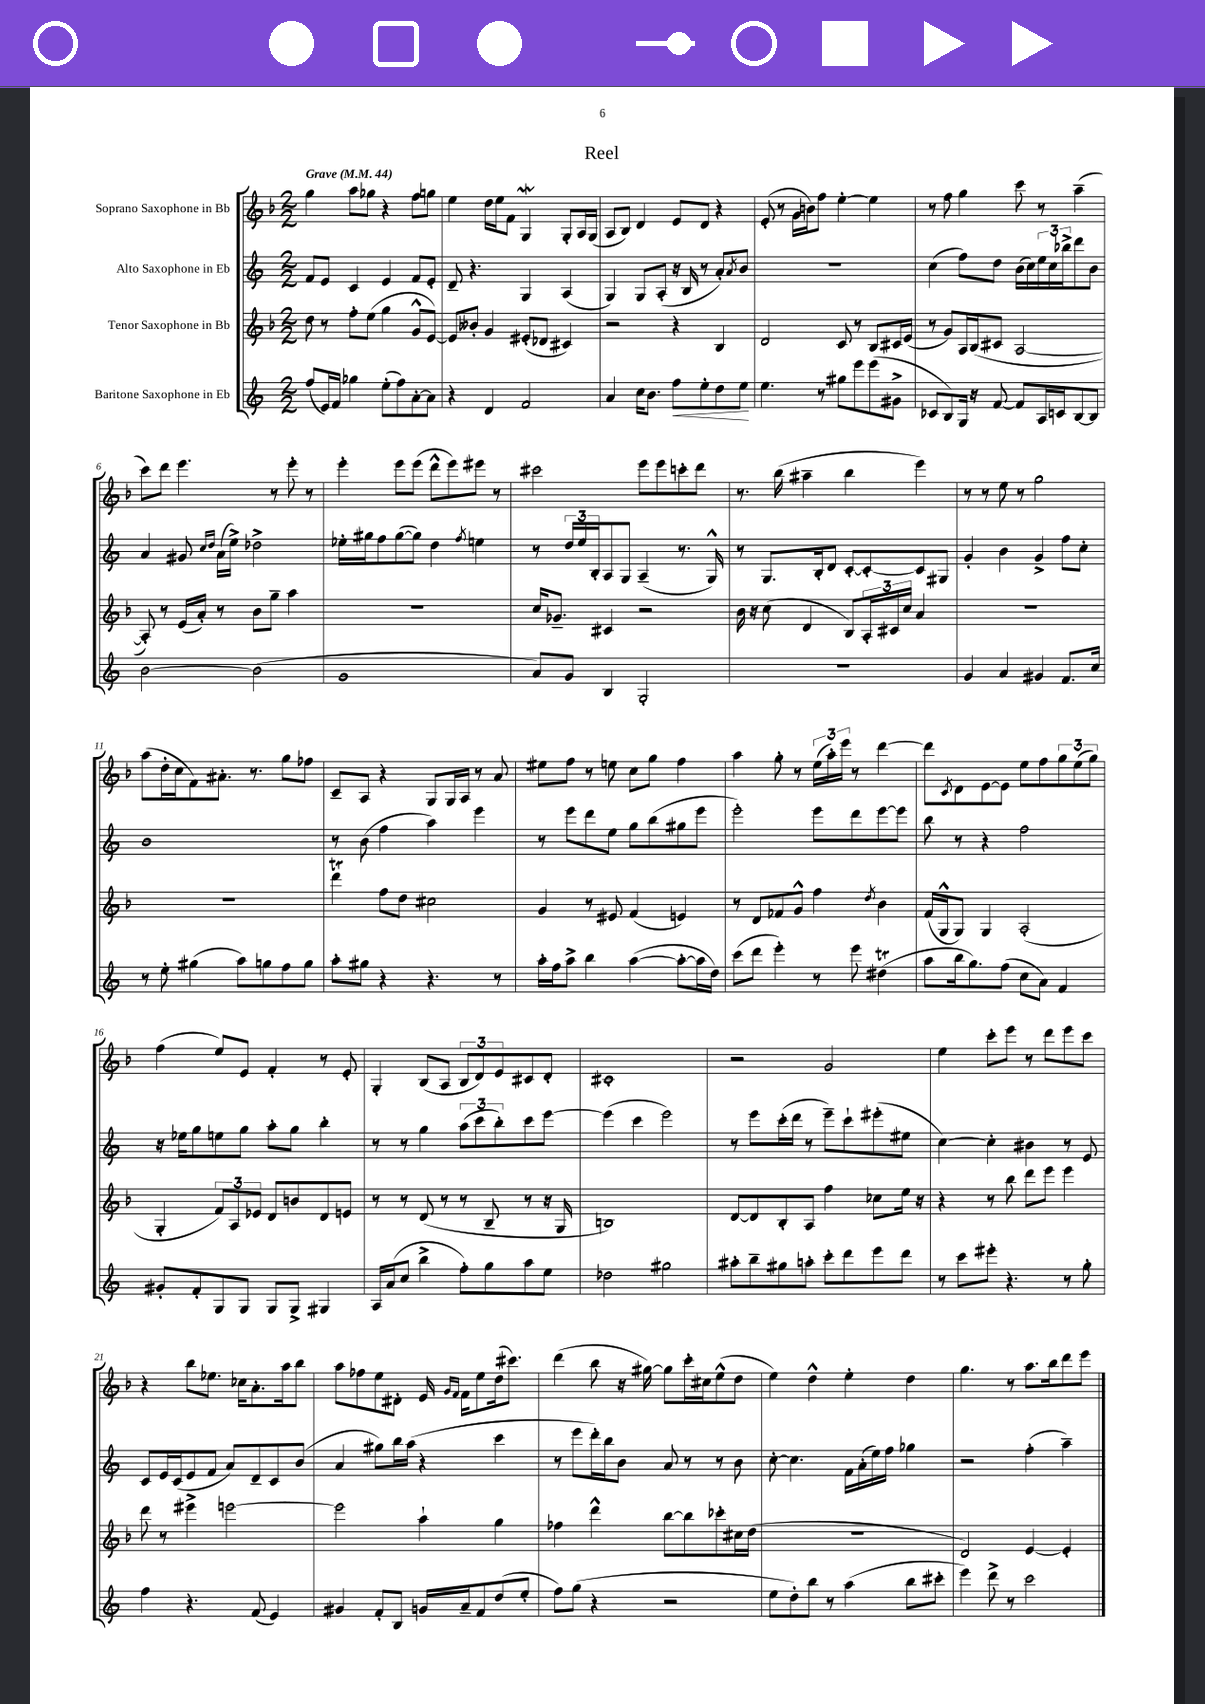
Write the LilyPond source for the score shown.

\header { title = "Reel" }
<<
\new StaffGroup <<
\new Staff = "s0" \with { instrumentName = "Soprano Saxophone in Bb" } {
    \clef treble \key f \major \numericTimeSignature \time 2/2 \tempo "Grave" 4 = 44
    g''4 a''8 ges''8 r4 f''8 g''8 |
    e''4 d''16 e''16 f'8 g4\mordent g8-. a16 g16( |
    a8 bes8) d'4 e'8 d'8 r4 |
    e'8-.( r8 g'16 b'16) f''8 e''4~-. e''4 |
    r8 f''8 g''4 c'''8 r8 a''4--( |
    c'''8) d'''8 e'''4. r8 e'''8-. r8 |
    e'''4-. e'''8 e'''8( d'''8-^ e'''8) eis'''8 r8 |
    cis'''2 e'''8 e'''8 c'''8-. d'''8 |
    r8. bes''16( ais''4-- bes''4 e'''4) |
    r8 r8 e''8 r8 g''2 |
    a''8( d''16-. c''16 f'8) ais'8.-. r8. g''8 fes''8 |
    c'8-- a8 r4 g8 g16 a16 r8 a'8 |
    eis''8 f''8 r8 e''8 c''8 g''8 f''4 |
    a''4 g''8-. r8 \tuplet 3/2 { e''16( a''16-.) e'''16 } r8 d'''4~ |
    d'''8 \acciaccatura { c'8 } d'8 e'8~ e'8 e''8 f''8 \tuplet 3/2 { g''8 e''8( g''8) } |
    f''4( e''8) e'8 f'4-. r8 e'8-. |
    g4-. bes8( a8 \tuplet 3/2 { bes8 d'8) e'8 } cis'8 d'8-. |
    cis'1-. |
    r2 g'2 |
    e''4 c'''8-. e'''8 r8 d'''8 e'''8 c'''8 |
    r4 bes''8 ees''8. ces''16 a'8.-. a''16 bes''8 |
    a''8 fes''8 e''8 dis'8-. e'16 \grace { g'16 f'16 } f'16 e''8 d''16( cis'''8.) |
    d'''4( bes''8 r16 gis''16~) gis''8 c'''16-. cis''16 e''8-^( d''8 |
    e''4) d''4-^ e''4-. d''4 |
    g''4. r8 a''8. bes''16 d'''8 e'''8 \bar "|." |
}
\new Staff = "s1" \with { instrumentName = "Alto Saxophone in Eb" } {
    \clef treble \key c \major \numericTimeSignature \time 2/2
    f'8 e'8 c'4 e'4 f'8 e'8-. |
    d'8-- r4. g4 a4( |
    g4) g8 a8-.( r16 b16 r8 a'8-.) \acciaccatura { a'8 } b'8 |
    r1 |
    c''4( f''8) d''8 b'16( c''16) \tuplet 3/2 { e''16 c''16 bes''16-> } d'''8 b'8 |
    a'4 gis'8 \grace { c''16 d''16 } a'16( e''16->) des''2-> |
    ees''16-. gis''16 f''8 gis''8~( gis''8) d''4 \acciaccatura { f''8 } e''4 |
    r8 \tuplet 3/2 { d''16 e''16 b16-. } a8 g8 a4--( r8. g16-^) |
    r8 g8. b16-. d'8 c'8~-. c'8~-. c'8 gis8 |
    g'4-. b'4 g'4-> f''8 c''8-. |
    b'1 |
    r8 b'8( f''4 a''4) e'''4 |
    r8 e'''8 d'''8 e''8 g''8 b''8( gis''8 e'''8 |
    e'''2-.) e'''8 d'''8 e'''8~ e'''8 |
    b''8 r8 r4 f''2 |
    r16 ees''16 g''8 e''8 g''8 a''8-. g''8 b''4-. |
    r8 r8 g''4 \tuplet 3/2 { a''8( c'''8 b''8-.) } c'''8 e'''8~ |
    e'''4( c'''4 e'''2) |
    r8 e'''8 c'''16-.( d'''16 r8 e'''8--) c'''8-! eis'''8-.( eis''8 |
    c''4~) c''4-. bis'4 r8 e'8 |
    c'8 e'16 c'16( e'8 f'8 a'8) d'8-- c'8 b'8( |
    a'4 gis''8) b''16 a''16( r4 c'''4 |
    r8 e'''8 d'''16-.) b''16 b'8 a'8 r8 r8 b'8 |
    c''8~-. c''4. f'16 a'16-.( e''16) f''16 ges''4 |
    r2 f''4-.( a''4--) \bar "|." |
}
\new Staff = "s2" \with { instrumentName = "Tenor Saxophone in Bb" } {
    \clef treble \key f \major \numericTimeSignature \time 2/2
    d''8 r8 f''8-. e''8( g''4 g'8-^ e'8~) |
    e'8 beses'8-. g'4 eis'8-.( des'8 cis'4) |
    r2 r4 bes4 |
    d'2 c'8 r8 bes8 cis'16 e'16( |
    r8 g'8) a16 bes16( cis'8 a2~ |
    a8-.) r8 e'16( a'16-.) r8 bes'8 g''8-- a''4 |
    R1 |
    c''16 ges'8.-- cis'4 r2 |
    bes'16 r16 c''8( d'4 bes8) \tuplet 3/2 { a16-. cis'16 c''16 } a'4 |
    R1 |
    R1 |
    d'''4\trill f''8 d''8 cis''2 |
    g'4 r8 eis'8 f'4( e'4) |
    r8 d'8 fes'8 g'8-^ f''4 \acciaccatura { d''8 } bes'4 |
    f'16( g16-^ g8) g4 a2-.( |
    g4-. \tuplet 3/2 { f'8) a8 ees'8 } d'8 b'8 d'8 e'8 |
    r8 r8 d'8( r8 r8 bes8-- r8 r16 g16 |
    b1) |
    d'8~ d'8 bes8-. a8 f''4 ces''8 e''16 r16 |
    r4 r8 bes''8 d'''8 e'''8 e'''4 |
    d'''8 r8 eis'''4-> e'''2~ |
    e'''2 a''4-! g''4 |
    fes''4 d'''4-^ bes''8~ bes''8 ces'''8-. cis''16 d''16( |
    R1 |
    d'2) e'4~ e'4-. \bar "|." |
}
\new Staff = "s3" \with { instrumentName = "Baritone Saxophone in Eb" } {
    \clef treble \key c \major \numericTimeSignature \time 2/2
    f''8( e'16) f'16 ges''4 e''8-.( f''8) a'8~-. a'8 |
    r4 d'4 f'2 |
    a'4 c''16 b'8. f''8\< e''8-. d''8 e''8\! |
    e''4. r8 gis''8 e'''8 e'''8( gis'8-> |
    ces'8 b8) g16 r16 f'8~ f'8 a16 c'16 b8~ b8 |
    b'2~ b'2( |
    g'1 |
    a'8) g'8 b4 g2-. |
    R1 |
    g'4 a'4 gis'4 f'8. c''16 |
    r8 e''8-. gis''4( a''8) g''8 f''8 g''8 |
    a''8-. gis''8 r4 r4. r8 |
    a''16-. f''16 a''8-> b''4 a''4~( a''8~-. a''16 d''16) |
    c'''8( d'''8 e'''4-.) r8 e'''8 dis''4\trill( |
    a''8 b''16 g''8.) f''8( c''8 a'8) f'4 |
    gis'8-. f'8-. g8 g8 g8 g8-> gis4 |
    a16 a'16( c''8 b''4-> f''8-.) g''8 a''8 e''8 |
    des''2 gis''2 |
    ais''8-. b''8-- gis''8 a''8-. c'''8-. d'''8 e'''8 d'''8 |
    r8 c'''8 eis'''8-. r4. r8 g''8-. |
    f''4 r4. f'8( e'4) |
    gis'4 f'8-. b8 g'16 a'16-- f'8 d''8( e''8-. |
    f''8) g''8( r4 r2 |
    e''8 d''8-.) b''8 r8 a''4( b''8 cis'''8-. |
    e'''4) d'''8-> r8 c'''2 \bar "|." |
}
>>
>>
